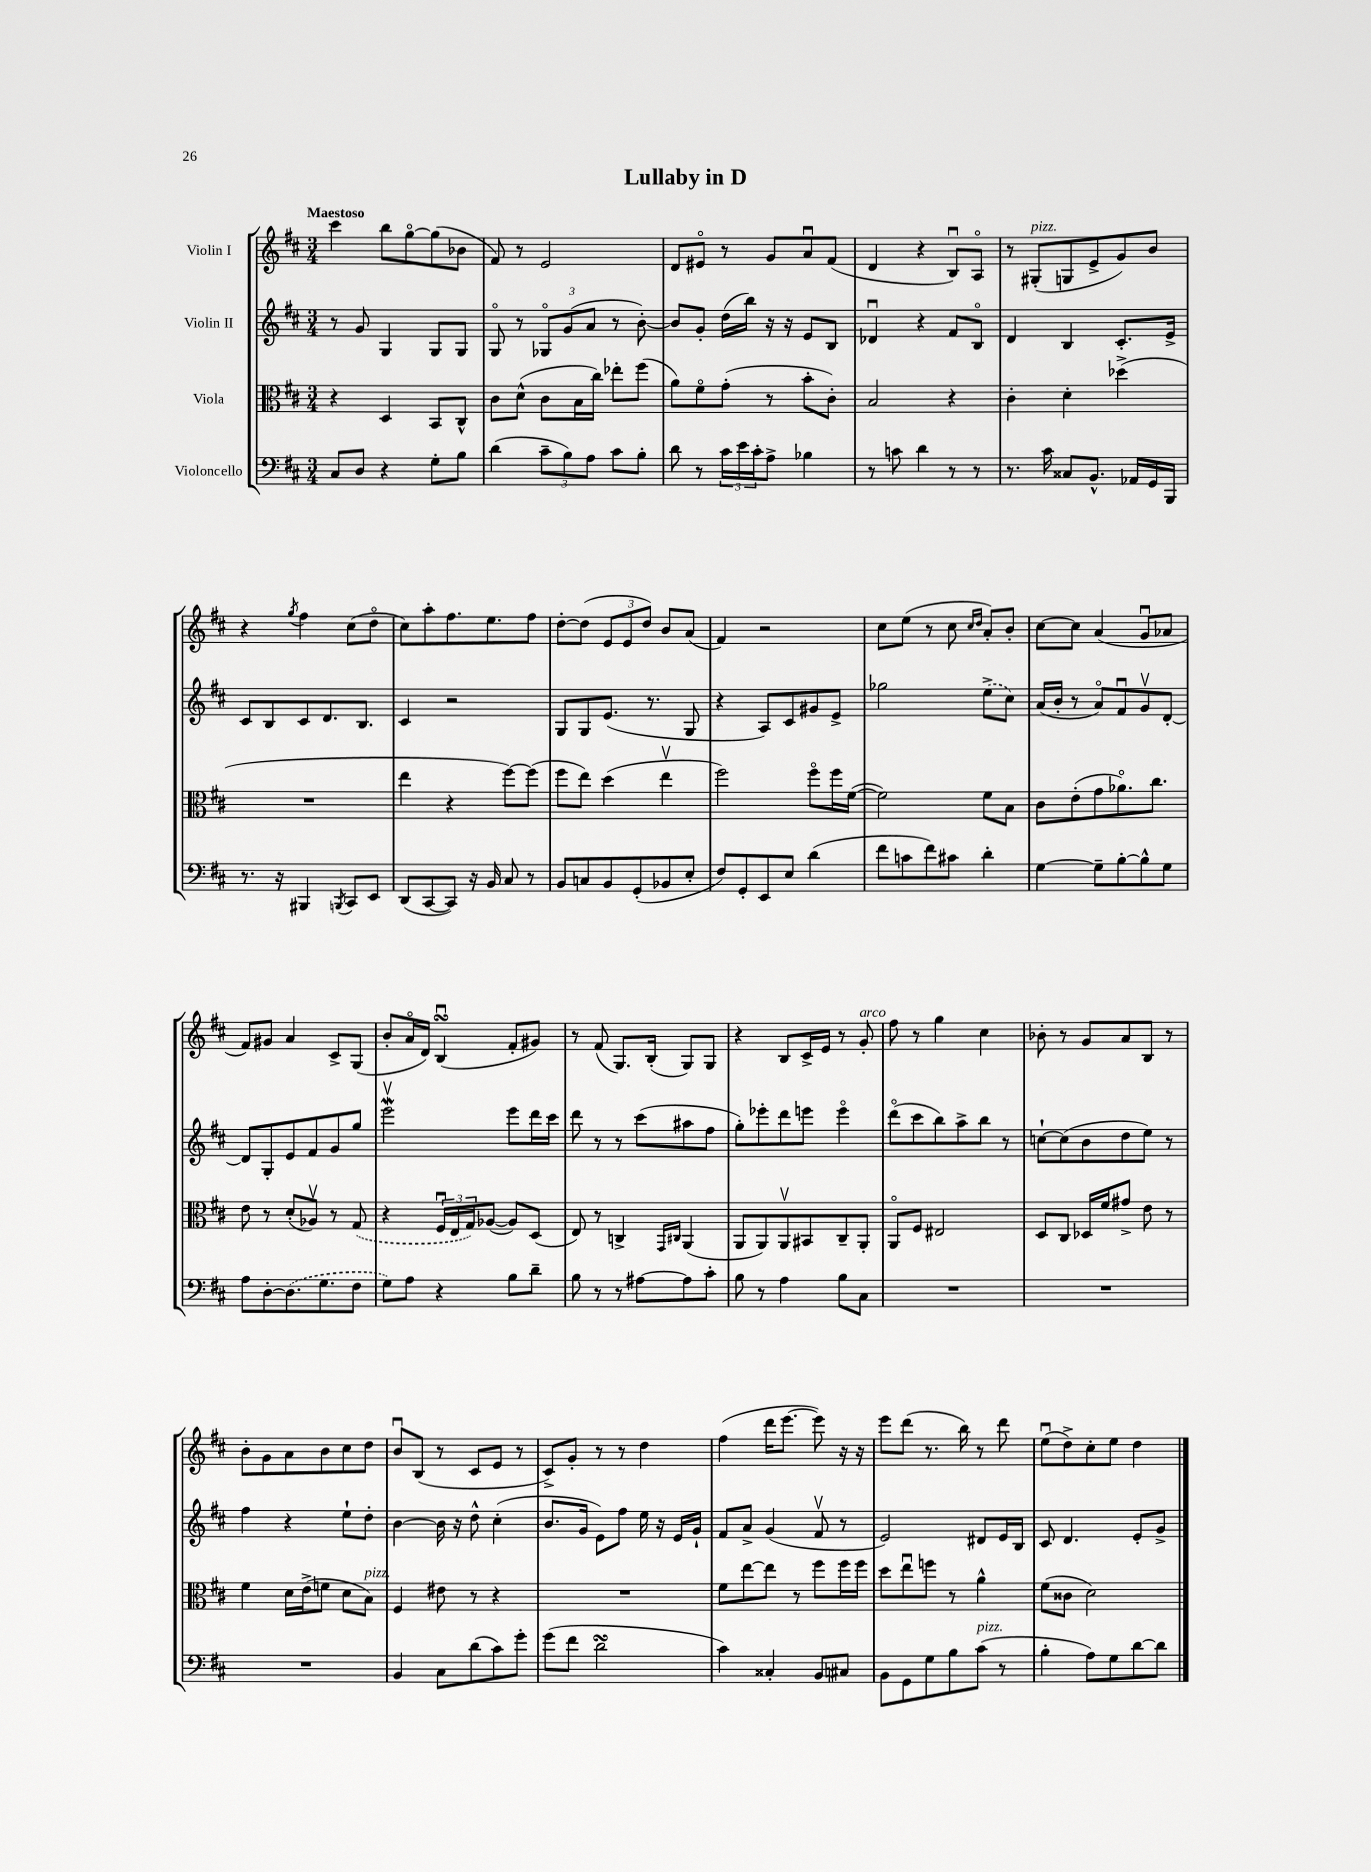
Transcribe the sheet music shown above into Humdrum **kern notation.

**kern	**kern	**kern	**kern
*staff4	*staff3	*staff2	*staff1
*clefF4	*clefC3	*clefG2	*clefG2
*k[f#c#]	*k[f#c#]	*k[f#c#]	*k[f#c#]
*M3/4	*M3/4	*M3/4	*M3/4
8C#	4r	8r	4ccc#
8D	.	8g	.
4r	4D	4G	8bb
.	.	.	[8ggo
8G'	8BB	8G	(8gg]
8B	8C#^^	8G	8b-
=	=	=	=
(4d	8c#	8Go	8f#)
.	(8d^^	8r	8r
12c#~	8c#	12G-o	2e
12B)	.	(12g	.
.	16B	.	.
12A	.	12a	.
.	16cc#)	.	.
8c#	8ee-'	8r	.
8B'	(8ff#	[8b')	.
=	=	=	=
8d	8a)	8b]	8d
8r	8f#o	8g'	8e#o
24c#	(8g'	(16dd	8r
24e	.	.	.
.	.	16bb)	.
24c#'	.	.	.
8A^	8r	16r	8g
.	.	16r	.
4B-	8b'	8e	8au
.	8c#')	8B	(8f#
=	=	=	=
8r	2B	4d-u	4d
8c	.	.	.
4d	.	4r	4r
8r	4r	8f#	8Bu)
8r	.	8Bo	8Ao
=	=	=	=
8.r	4c#'	4d	8r
.	.	.	(8G#'
16c#	.	.	.
8C##	4d'	4B	8G
8.BB^^	.	.	8e^
.	(4dd-^	8.c#'	8g)
16AA-	.	.	.
16GG	.	.	8b
16BBB	.	16e^	.
=	=	=	=
8.r	2.r	8c#	4r
.	.	8B	.
16r	.	.	.
.	.	.	8qgg
4BBB#	.	8c#	4ff#
.	.	8.d	.
8qBBB	.	.	.
8CC#	.	.	(8cc#
.	.	8.B	.
8EE	.	.	8ddo
=	=	=	=
(8DD	4ee	4c#	8cc#)
[8CC#	.	.	8aa'
8CC#])	4r	2r	8.ff#
16r	.	.	.
16BB	.	.	8.ee
8C#	[8ff#)	.	.
8r	(8ff#]	.	8ff#
=	=	=	=
8BB	8ff#	8G	[8dd'
8C	8ee)	8G	(8dd]
8BB	(4dd	(8.e	12e
.	.	.	12e
(8GG'	.	.	.
.	.	.	12dd)
.	.	8.r	.
8BB-	4eev	.	8b
8E'	.	8G	(8a
=	=	=	=
8F#)	2ff#)	4r	4f#)
8GG'	.	.	.
8EE	.	8A)	2r
8E	.	8c#	.
(4d	8ff#o	8g#	.
.	16ff#	8e^	.
.	([16f#	.	.
=	=	=	=
8f#	2f#])	2gg-	8cc#
8c	.	.	(8ee
8f#)	.	.	8r
8c#	.	.	8cc#
.	.	.	16qqcc#
.	.	.	16qqdd
4d'	8f#	(8ee^	8a')
.	8B	8cc#)	8b'
=	=	=	=
[4G	8c#	(16a	[8cc#
.	.	16b'	.
.	(8e'	8r	8cc#]
8G~]	8g	8ao)	(4a
[8B'	8.a-o)	8f#u	.
8B^^]	.	8gv	8gu
.	8.cc#	.	.
8G	.	[8d'	8a-
=	=	=	=
8A	8e	8d]	8f#)
[8D'	8r	8G'	8g#
(8.D]	(8d'	8e	4a
.	8A-v)	8f#	.
8.G	.	.	.
.	8r	8g	8c#^
8F#	(8G	8gg	(8G
=	=	=	=
8G)	4r	2eeev	8b'
8A	.	.	16ao
.	.	.	16d)
4r	24F#u	.	(4Bu
.	24E	.	.
.	24G)	.	.
.	([8A-	.	.
8B	8A-])	8eee	8f#'
8d~	(8D	16ddd	8g#)
.	.	16ccc#	.
=	=	=	=
8B	8E)	8ddd	8r
8r	8r	8r	(8f#
8r	4C^	8r	8.G)
[8A#	.	(8ccc#	.
.	.	.	(16B'
.	16qqGG	.	.
.	16qqC#	.	.
8A#]	(4AA	8aa#	8G)
8c#'	.	8ff#	8G
=	=	=	=
8B	8AA	8gg')	4r
8r	8AA)	8eee-'	.
4A	8AAv	8ddd	8B
.	8BB#	8eee	16c#^
.	.	.	16e
8B	8C#~	4eeeo	8r
8C#	8AA'	.	8g'
=	=	=	=
2.r	8AAo	(8dddo	8ff#
.	8F#	8ccc#	8r
.	2E#	8bb)	4gg
.	.	8aa^	.
.	.	8bb	4cc#
.	.	8r	.
=	=	=	=
2.r	8D	[8cc`	8b-'
.	8C#	(8cc]	8r
.	16D-	8b	8g
.	16f#	.	.
.	8g#^	8dd	8a
.	8e	8ee)	8B
.	8r	8r	8r
=	=	=	=
2.r	4f#	4ff#	8b'
.	.	.	8g
.	16d	4r	8a
.	(16e^	.	.
.	8f	.	8b
.	8d	8ee`	8cc#
.	8B)	8dd'	8dd
=	=	=	=
4BB	4F#	[4b	8bu
.	.	.	(8B
8C#	8e#	16b]	8r
.	.	16r	.
(8d	8r	8dd^^	8c#
8c#)	4r	(4cc#'	8e
8g'	.	.	8r
=	=	=	=
(8g	2.r	8.b	8c#^)
8f#	.	.	8g'
.	.	16g	.
2d	.	8e)	8r
.	.	8ff#	8r
.	.	16ee	4dd
.	.	16r	.
.	.	16e	.
.	.	16g`	.
=	=	=	=
4c#)	8f#	8f#	(4ff#
.	[8ee	8a^	.
4C##'	8ee]	(4g	16ddd
.	.	.	[8.eee
.	8r	.	.
8BB	8ff#	8f#v	8eee])
8C#	16ff#	8r	16r
.	16ff#	.	16r
=	=	=	=
8BB	8dd	2e)	8eee
8GG	8eeu	.	(8ddd
8G	8ff	.	8.r
8B	8r	.	.
.	.	.	16bb)
(8c#	4a^^	8d#	8r
8r	.	16e	8ddd
.	.	16B	.
=	=	=	=
4B'	(8f#	8c#	(8eeu
.	8c##	4.d	8dd^)
8A)	2d)	.	8cc#'
8G	.	.	8ee
[8d	.	8e'	4dd
8d]	.	8g^	.
==	==	==	==
*-	*-	*-	*-
